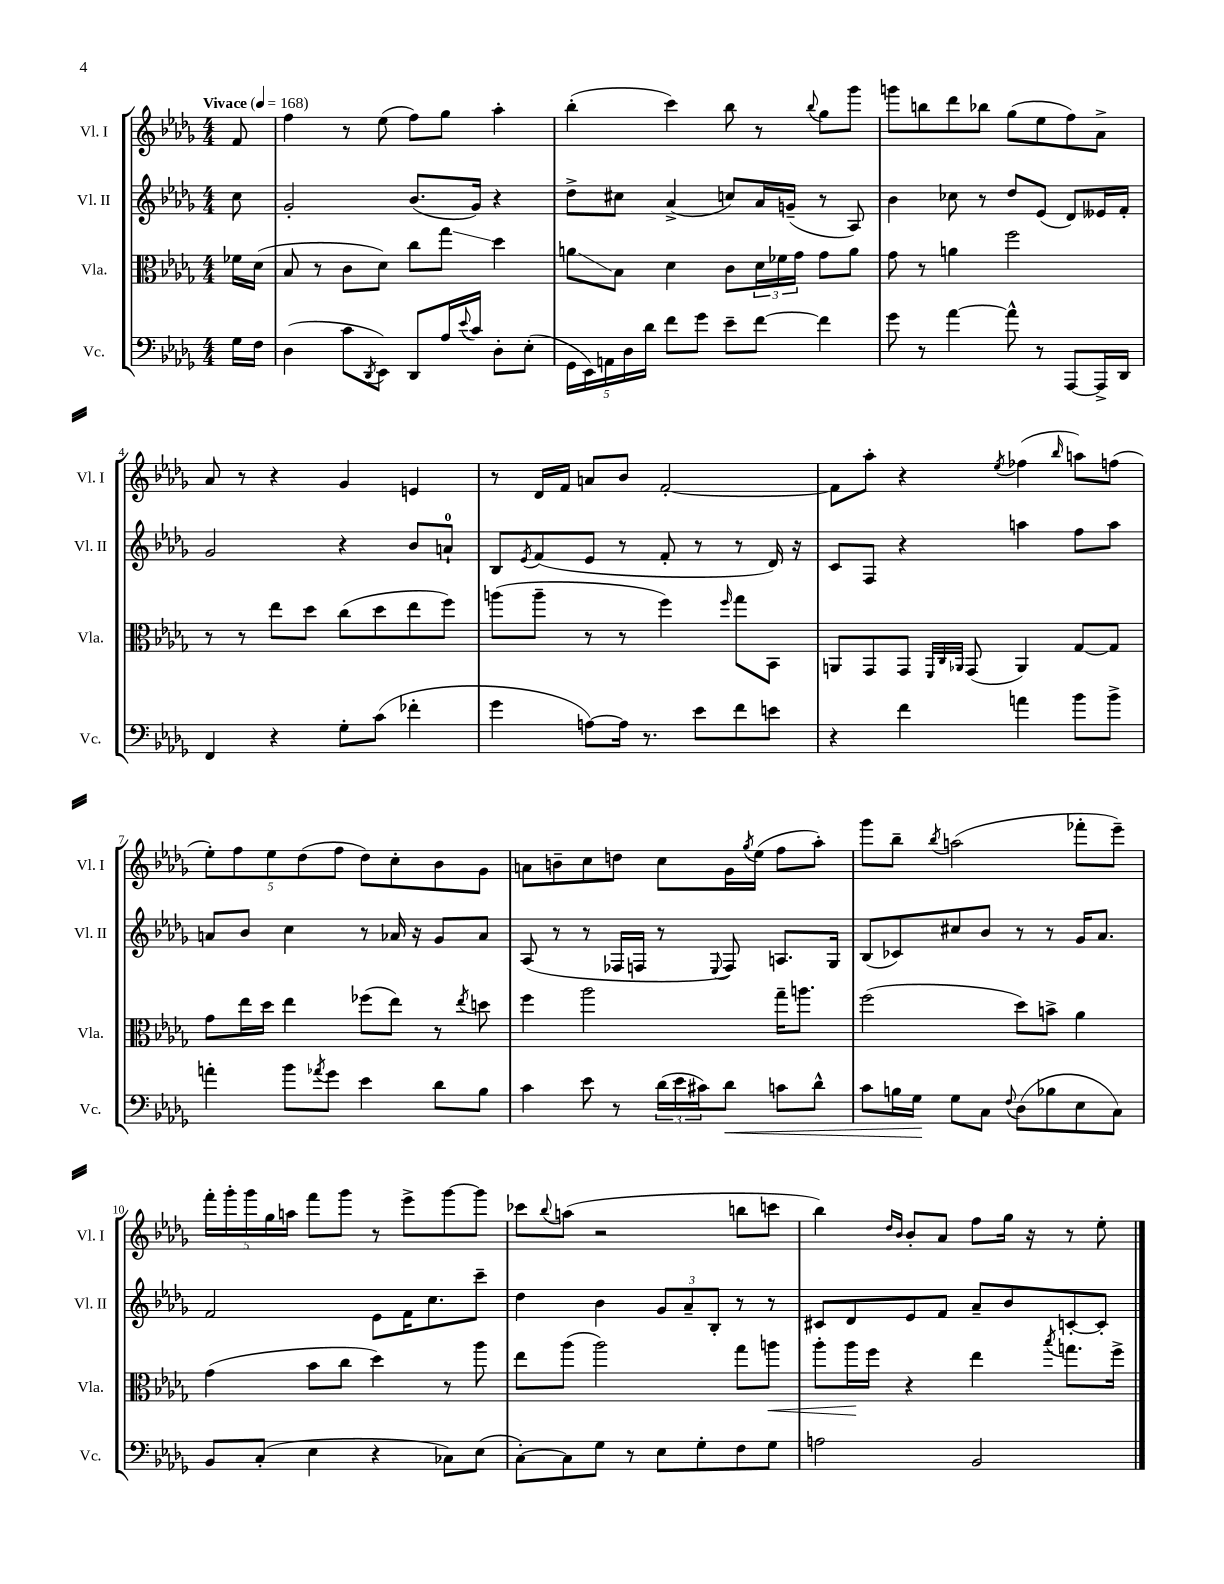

**kern	**kern	**kern	**kern
*staff4	*staff3	*staff2	*staff1
*clefF4	*clefC3	*clefG2	*clefG2
*k[b-e-a-d-g-]	*k[b-e-a-d-g-]	*k[b-e-a-d-g-]	*k[b-e-a-d-g-]
*M4/4	*M4/4	*M4/4	*M4/4
*MM168	*MM168	*MM168	*MM168
16G-\LL	16f-\LL	8cc\	8f/
16F\JJ	(16d-\JJ	.	.
=	=	=	=
(4D-\	8B-/	2g-'/	4ff\
.	8r	.	.
8c\L	8c\L	.	8r
8qDD-/	.	.	.
8EE-\J)	8d-\J)	.	(8ee-\
8DD-/L	8cc\L	(8.b-/L	8ff\L)
16A-/L	8gg-\J	.	8gg-\J
8qqe-/	.	.	.
16c/JJ	.	16g-/Jk)	.
8D-'\L	4dd-\	4r	4aa-'\
(8E-'\J	.	.	.
=	=	=	=
20GG-\LL	8a\L	8dd-^\L	(4bb-'\
20EE-\)	.	.	.
20AA\	.	.	.
.	8B-\J	8cc#\J	.
20D-\	.	.	.
20d-\JJ	.	.	.
8f\L	4d-\	(4a-^/	4ccc\)
8g-\J	.	.	.
8e-~\L	8c\L	8cc/L)	8bb-\
[8f\J	24d-\L	16a-/L	8r
.	24f-\	.	.
.	.	(16g~/JJ	.
.	24g-\JJ	.	.
.	.	.	8qqbb-/
4f\]	8g-\L	8r	8gg-\L
.	8a\J	8A-/)	8ggg-\J
=	=	=	=
8g-\	8g-\	4b-\	8ggg\L
8r	8r	.	8bb\
[4a-\	4a\	8cc-\	8ddd-\
.	.	8r	8bb-\J
8a-^^\]	2ff\	8dd-/L	(8gg-\L
8r	.	(8e-/J	8ee-\
[8AAA-/L	.	8d-/L)	8ff\)
16AAA-^/]L	.	16e--/L	8a-^\J
16DD-/JJ	.	16f'/JJ	.
=	=	=	=
4FF/	8r	2g-/	8a-/
.	8r	.	8r
4r	8ee-\L	.	4r
.	8dd-\J	.	.
8G-'\L	(8cc\L	4r	4g-/
(8c\J	8dd-\	.	.
4f-'\	8ee-\	8b-/L	4e/
.	8ff\J)	8a`/J	.
=	=	=	=
4g-\	(8aa\L	8B-/L	8r
.	.	8qe-/	.
.	8aa~\J	(8f/	16d-/LL
.	.	.	16f/JJ
[8A\L)	8r	8e-/J	8a/L
16A\]Jk	8r	8r	8b-/J
8.r	.	.	.
.	4ff\)	8f'/	[2f'/
8e-\L	.	8r	.
.	16qqff/	.	.
8f\	8gg-\L	8r	.
8e\J	8BB-\J	16d-/)	.
.	.	16r	.
=	=	=	=
4r	8AA/L	8c/L	8f\]L
.	8GG-/	8F/J	8aa-'\J
4f\	8GG-/J	4r	4r
.	32qqFF/LLL	.	.
.	32qqC/	.	.
.	32qqAA-/JJJ	.	.
.	(8GG-/	.	.
.	.	.	8qee-/
4a\	4AA-/)	4aa\	(4ff-\
.	.	.	16qqbb-/
8b-\L	[8G-/L	8ff\L	8aa\L)
8b-^\J	8G-/]J	8aa\J	(8ff\J
=	=	=	=
4a'\	8g-\L	8a/L	10ee-'\L)
.	.	.	10ff\
.	16ee-\L	8b-/J	.
.	16dd-\JJ	.	.
.	.	.	10ee-\
8b-\L	4ee-\	4cc\	.
.	.	.	(10dd-\
8qa-/	.	.	.
8g-\J	.	.	.
.	.	.	10ff\J
4e-\	(8ff-\L	8r	8dd-\L)
.	8ee-\J)	16a-/	8cc'\
.	.	16r	.
8d-\L	8r	8g-/L	8b-\
.	8qee-/	.	.
8B-\J	8dd\	8a-/J	8g-\J
=	=	=	=
4c\	4ff\	(8A-/	8a\L
.	.	8r	8b~\
8e-\	2aa-\	8r	8cc\
8r	.	16F-/LL	8dd\J
.	.	16F/JJ	.
(24d-\LL	.	8r	8cc\L
24e-\	.	.	.
24c#\J)	.	.	.
.	.	8qqE-/	.
8d-\J	.	8F/)	16g-\L
.	.	.	8qgg-/
.	.	.	(16ee-\JJ
8c\L	16gg-~\LK	8.A/L	8ff\L
.	8.aa\J	.	.
8d-^^\J	.	.	8aa-'\J)
.	.	16G-/Jk	.
=	=	=	=
8c\L	(2ff\	(8B-/L	8ggg-\L
16B\L	.	8c-/)	8bb-~\J
16G-\JJ	.	.	.
.	.	.	8qbb-/
8G-\L	.	8cc#/	(2aa\
8C\J	.	8b-/J	.
8qqF/	.	.	.
(8D-\L	8dd-\L)	8r	.
8B-\	8b^\J	8r	.
8E-\	4a-\	16g-/LK	8fff-'\L
.	.	8.a-/J	.
8C\J)	.	.	8eee-~\J)
=	=	=	=
8BB-/L	(4g-\	2f/	20fff'\LL
.	.	.	20ggg-'\
.	.	.	20ggg-\
(8C'/J	.	.	.
.	.	.	20gg-\
.	.	.	20aa\JJ
4E-\	8b-\L	.	8fff\L
.	8cc\J	.	8ggg-\J
4r	4dd-\)	8e-\L	8r
.	.	16f\K	8eee-^\L
.	.	8.cc\	.
8C-\L)	8r	.	[8ggg-\
(8E-\J	8aa-\	8ccc~\J	8ggg-\]J
=	=	=	=
[8C'\L)	8ee-\L	4dd-\	8ccc-\L
.	.	.	8qqbb-/
8C\]	(8aa-\J	.	(8aa\J
8G-\J	2aa-\)	4b-\	2r
8r	.	.	.
8E-\L	.	12g-/L	.
.	.	12a-~/	.
8G-'\	.	.	.
.	.	12B-'/J	.
8F\	8gg-\L	8r	8bb\L
8G-\J	8aa\J	8r	8ccc\J
=	=	=	=
2A\	8aa-'\L	8c#/L	4bb-\)
.	16aa-\L	8d-/	.
.	16ff\JJ	.	.
.	.	.	16qqdd-/LL
.	.	.	16qqb-/JJ
.	4r	8e-/	8b-'/L
.	.	8f/J	8a-/J
2BB-/	4ee-\	8a-~/L	8ff\L
.	.	8b-/	16gg-\Jk
.	.	.	16r
.	8qbb-/	.	.
.	8.gg\L	[8c'/	8r
.	.	8c'/]J	8ee-'\
.	16ff^\Jk	.	.
==	==	==	==
*-	*-	*-	*-
